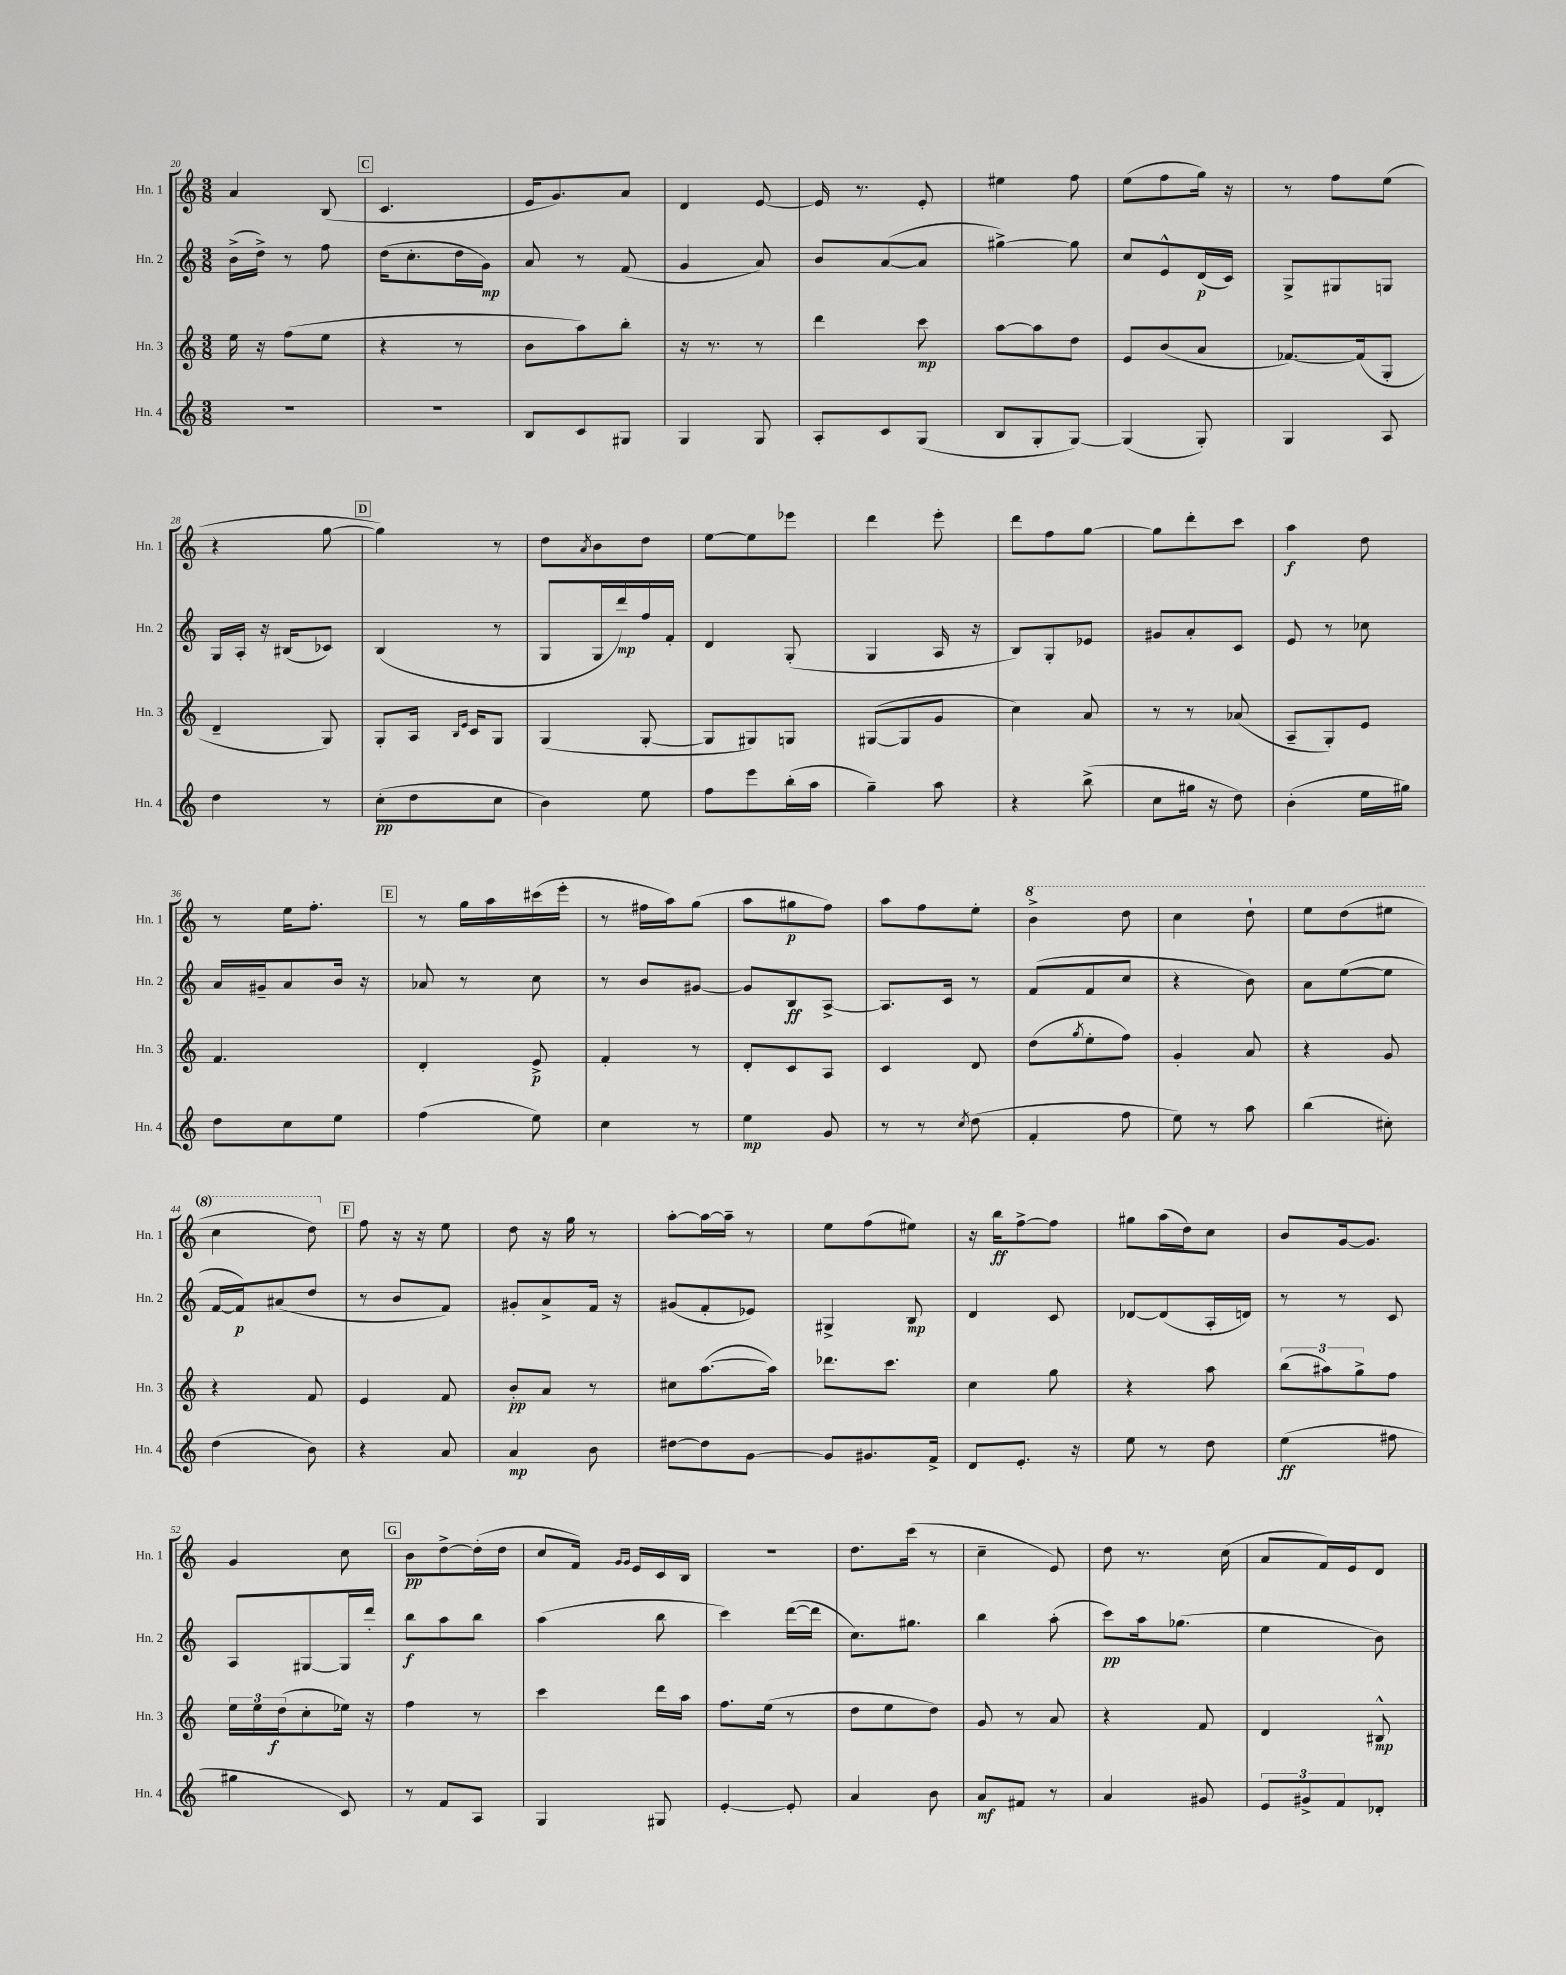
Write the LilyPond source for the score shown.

<<
\new StaffGroup <<
\new Staff = "s0" \with { instrumentName = "Hn. 1" shortInstrumentName = "Hn. 1" } {
    \clef treble \key c \major \numericTimeSignature \time 3/8
    a'4 b8( |
    \mark \markup { \box "C" } c'4. |
    e'16 g'8.) a'8 |
    d'4 e'8~ |
    e'16 r8. e'8-. |
    eis''4 f''8 |
    e''8( f''8 g''16) r16 |
    r8 f''8 e''8( |
    r4 g''8~ |
    \mark \markup { \box "D" } g''4) r8 |
    d''8 \acciaccatura { a'8 } b'8 d''8 |
    e''8~ e''8 ees'''8 |
    d'''4 e'''8-. |
    d'''8 f''8 g''8~ |
    g''8 d'''8-. c'''8 |
    a''4\f d''8 |
    r8 e''16 f''8.-. |
    \mark \markup { \box "E" } r8 g''16 a''16 cis'''16( e'''16-. |
    r8 fis''16 a''16) g''8( |
    a''8 gis''8\p f''8) |
    a''8 f''8 e''8-. |
    \ottava #1 b''4-> d'''8 |
    c'''4 d'''8-! |
    e'''8 d'''8( eis'''8 |
    c'''4 d'''8) \ottava #0 |
    \mark \markup { \box "F" } f''8 r16 r16 e''8 |
    d''8 r16 g''16 r8 |
    a''8~-. a''16~ a''16-- r8 |
    e''8 f''8( eis''8) |
    r16 b''16\ff f''8~-> f''8 |
    gis''8 a''16( d''16) c''8 |
    b'8 g'16~ g'8. |
    g'4 c''8 |
    \mark \markup { \box "G" } b'8\pp d''8~-> d''16-.( d''16 |
    c''8 f'16) \grace { g'16 g'16 } e'16 c'16 b16 |
    R4. |
    d''8. c'''16( r8 |
    c''4-- e'8) |
    d''8 r8. c''16( |
    a'8 f'16) e'16 d'8 \bar "|." |
}
\new Staff = "s1" \with { instrumentName = "Hn. 2" shortInstrumentName = "Hn. 2" } {
    \clef treble \key c \major \numericTimeSignature \time 3/8
    b'16->( d''16->) r8 f''8 |
    \mark \markup { \box "C" } d''16( c''8.-. d''16 g'16\mp) |
    a'8 r8 f'8( |
    g'4 a'8) |
    b'8 a'8~( a'8 |
    gis''4~->) gis''8 |
    c''8 e'8-^ d'16\p( c'16) |
    g8-> gis8 g8 |
    g16 a16-. r16 bis16( ces'8) |
    \mark \markup { \box "D" } b4( r8 |
    g8 g16 d'''16\mp) f''16 f'16-. |
    d'4 g8-.( |
    g4 a16 r16 |
    b8) g8-. ees'8 |
    gis'8 a'8-. c'8 |
    e'8 r8 ces''8 |
    a'16 gis'16-- a'8 b'16 r16 |
    \mark \markup { \box "E" } aes'8 r8 c''8 |
    r8 b'8 gis'8~ |
    gis'8 b8\ff a8~-> |
    a8. c'16 r8 |
    f'8( f'8 c''8 |
    r4 b'8) |
    a'8 e''8~( e''8 |
    f'16~ f'16\p) ais'8( d''8 |
    \mark \markup { \box "F" } r8 b'8 f'8) |
    gis'8-. a'8-> f'16 r16 |
    gis'8( f'8-. ees'8) |
    gis4-> b8\mp |
    d'4 c'8 |
    des'8~ des'8( a16-. d'16) |
    r8 r8 c'8 |
    a8 gis8~ gis16 d'''16-. |
    \mark \markup { \box "G" } b''8\f a''8 b''8 |
    a''4( b''8 |
    c'''4) d'''16~( d'''16 |
    c''8.) gis''8. |
    b''4 a''8-.( |
    c'''8\pp) a''16 ges''8.( |
    e''4 b'8) \bar "|." |
}
\new Staff = "s2" \with { instrumentName = "Hn. 3" shortInstrumentName = "Hn. 3" } {
    \clef treble \key c \major \numericTimeSignature \time 3/8
    e''16 r16 f''8( e''8 |
    \mark \markup { \box "C" } r4 r8 |
    b'8 a''8) b''8-. |
    r16 r8. r8 |
    d'''4 c'''8\mp |
    a''8~ a''8 d''8 |
    e'8 b'8( a'8 |
    fes'8.~) fes'16( g8-. |
    d'4-- g8) |
    \mark \markup { \box "D" } g8-. a16 \grace { b16 e'16 } c'16 g8 |
    g4( g8~-. |
    g8 gis8) g8 |
    gis8~( gis8 g'8 |
    c''4) a'8 |
    r8 r8 aes'8( |
    a8-- g8-.) e'8 |
    f'4. |
    \mark \markup { \box "E" } d'4-. e'8->\p |
    f'4-. r8 |
    d'8-. c'8 a8 |
    c'4 d'8 |
    d''8( \acciaccatura { g''8 } e''8-. f''8) |
    g'4-. a'8 |
    r4 g'8 |
    r4 f'8 |
    \mark \markup { \box "F" } e'4 f'8 |
    b'8-.\pp a'8 r8 |
    cis''8 a''8.~( a''16) |
    des'''8. c'''8. |
    c''4 g''8 |
    r4 a''8 |
    \tuplet 3/2 { b''8( ais''8) g''8-> } f''8 |
    \tuplet 3/2 { e''16 e''16 d''16\f( } c''8-. ees''16) r16 |
    \mark \markup { \box "G" } f''4 r8 |
    c'''4 d'''16 a''16 |
    f''8. e''16( r8 |
    d''8 e''8 d''8) |
    g'8 r8 a'8 |
    r4 f'8 |
    d'4 bis8-^\mp \bar "|." |
}
\new Staff = "s3" \with { instrumentName = "Hn. 4" shortInstrumentName = "Hn. 4" } {
    \clef treble \key c \major \numericTimeSignature \time 3/8
    R4. |
    \mark \markup { \box "C" } R4. |
    b8 c'8 gis8 |
    g4 g8 |
    a8-. c'8 g8( |
    b8 g8-. g8~) |
    g4( g8-.) |
    g4 a8 |
    d''4 r8 |
    \mark \markup { \box "D" } c''8-.\pp( d''8 c''8 |
    b'4) e''8 |
    f''8 e'''8 b''16-.( a''16 |
    g''4--) a''8 |
    r4 b''8->( |
    c''8 gis''16 r16 d''8) |
    b'4-.( e''16 gis''16) |
    d''8 c''8 e''8 |
    \mark \markup { \box "E" } f''4( e''8) |
    c''4 r8 |
    e''4\mp g'8 |
    r8 r8 \acciaccatura { c''8 } d''8( |
    f'4-. f''8 |
    e''8) r8 a''8 |
    b''4( cis''8-.) |
    d''4( b'8) |
    \mark \markup { \box "F" } r4 a'8 |
    a'4\mp b'8 |
    dis''8~ dis''8 g'8~ |
    g'8 gis'8. f'16-> |
    d'8 e'8.-. r16 |
    e''8 r8 d''8 |
    e''4\ff( fis''8 |
    gis''4 c'8) |
    \mark \markup { \box "G" } r8 f'8 a8 |
    g4 gis8 |
    e'4~-. e'8-. |
    a'4 b'8 |
    a'8\mf fis'8 r8 |
    a'4 gis'8 |
    \tuplet 3/2 { e'8 gis'8-> f'8 } des'8-. \bar "|." |
}
>>
>>
\layout { \context { \Score currentBarNumber = #20 } }
